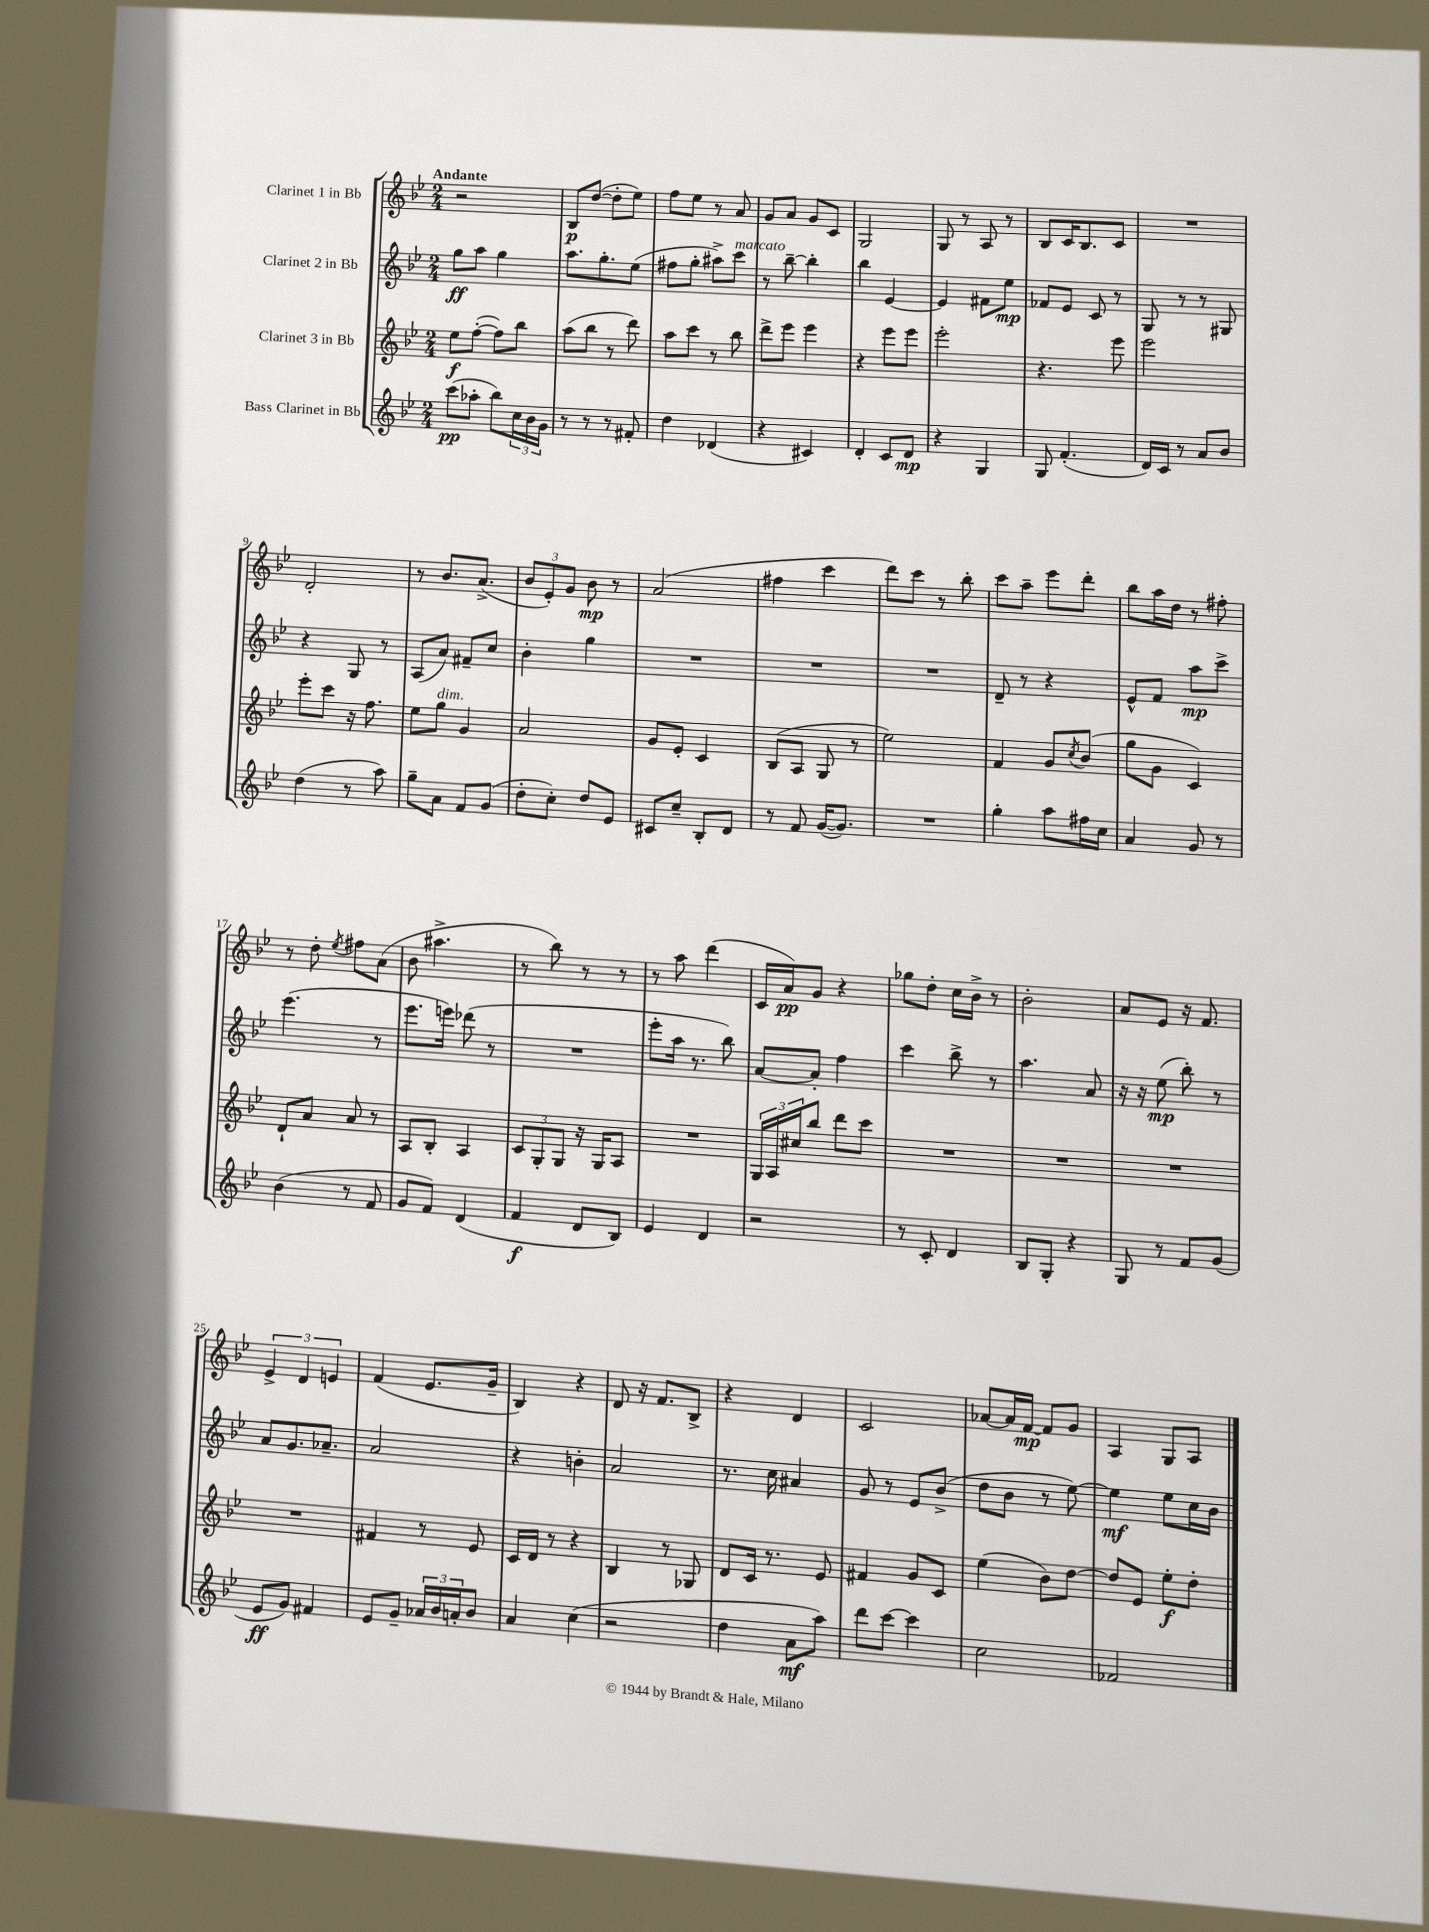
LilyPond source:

<<
\new StaffGroup <<
\new Staff = "s0" \with { instrumentName = "Clarinet 1 in Bb" } {
    \clef treble \key bes \major \numericTimeSignature \time 2/4 \tempo "Andante"
    r2 |
    bes8\p d''8~( d''8-. ees''8) |
    f''8 ees''8 r8 a'8 |
    g'8 a'8 g'8 c'8 |
    g2 |
    g8 r8 a8 r8 |
    bes8 c'16 bes8. c'8 |
    R2 |
    d'2-. |
    r8 bes'8. a'8.->( |
    \tuplet 3/2 { bes'8 ees'8-.) g'8 } bes'8\mp r8 |
    a'2( |
    fis''4 c'''4 |
    d'''8) c'''8 r8 bes''8-. |
    c'''8 a''8-- ees'''8 d'''8-. |
    bes''8 a''16 d''16 r8 fis''8-. |
    r8 d''8-. \acciaccatura { ees''8 } fis''8 a'8( |
    bes'8 ais''4.-> |
    r8 bes''8) r8 r8 |
    r8 a''8 d'''4( |
    c'16 a'16\pp) g'8 r4 |
    ges''8 d''8-. c''16 bes'16-> r8 |
    bes'2-. |
    a'8 ees'8 r16 f'8. |
    \tuplet 3/2 { ees'4-> d'4 e'4 } |
    f'4( ees'8. g'16-- |
    bes4) r4 |
    d'8 r16 f'8. bes8-> |
    r4 d'4 |
    c'2 |
    aes'8~ aes'16 f'16~\mp f'8 g'8 |
    a4 g8 a8 \bar "|." |
}
\new Staff = "s1" \with { instrumentName = "Clarinet 2 in Bb" } {
    \clef treble \key bes \major \numericTimeSignature \time 2/4
    g''8\ff a''8 g''4 |
    a''8. g''8.-. ees''8( |
    fis''8 g''8-. ais''8->) c'''8^\markup { \italic "marcato" } |
    r8 bes''8~-- bes''4-. |
    bes''4 ees'4~ |
    ees'4 fis'8 ees''8\mp |
    fes'8 ees'8 c'8 r8 |
    g8 r8 r8 gis8 |
    r4 g8 r8 |
    a8( a'8) fis'8-- c''8 |
    bes'4-. g''4 |
    R2 |
    R2 |
    R2 |
    d'8-- r8 r4 |
    ees'8-^ f'8 a''8\mp c'''8-> |
    ees'''4.( r8 |
    ees'''8. e'''16) des'''8( r8 |
    R2 |
    ees'''8-. a''16 r8. bes''8) |
    a'8~ a'8-. f''4 |
    c'''4 bes''8-> r8 |
    a''4. a'8 |
    r16 r16 ees''8\mp( bes''8-.) r8 |
    a'8 g'8. aes'8.-- |
    a'2 |
    r4 b'4-. |
    a'2 |
    r8. c''16 ais'4 |
    g'8 r8 ees'8 bes'8->( |
    d''8 bes'8 r8 ees''8~) |
    ees''4\mf ees''8 c''16 bes'16 \bar "|." |
}
\new Staff = "s2" \with { instrumentName = "Clarinet 3 in Bb" } {
    \clef treble \key bes \major \numericTimeSignature \time 2/4
    ees''8\f f''8~-.( f''8) bes''8 |
    a''8( bes''8 r8 d'''8) |
    a''8 c'''8 r8 bes''8 |
    d'''8-> ees'''8 ees'''4 |
    r4 ees'''8 ees'''8 |
    ees'''2-. |
    r4. ees'''8 |
    ees'''2 |
    ees'''8-. c'''8 r16 f''8. |
    ees''8 g''8^\markup { \italic "dim." } g'4 |
    a'2 |
    g'8 ees'8-. c'4 |
    bes8( a8 g8 r8 |
    ees''2) |
    f'4 g'8 \acciaccatura { c''8 } bes'8( |
    g''8 g'8 c'4) |
    d'8-! a'8 a'8 r8 |
    a8 bes8-. a4 |
    \tuplet 3/2 { c'8 g8-. g8 } r16 g16 a8 |
    R2 |
    \tuplet 3/2 { g16 a16 cis''16 } bes''8 d'''8 c'''8 |
    R2 |
    R2 |
    R2 |
    R2 |
    fis'4 r8 ees'8 |
    c'16 d'16 r8 r4 |
    bes4 r8 ges8 |
    d'8 c'16 r8. ees'8 |
    fis'4 g'8 c'8 |
    ees''4( bes'8) d''8~ |
    d''8 ees'8 ees''8-.\f d''8-. \bar "|." |
}
\new Staff = "s3" \with { instrumentName = "Bass Clarinet in Bb" } {
    \clef treble \key bes \major \numericTimeSignature \time 2/4
    c'''8\pp( aes''8-. bes''8) \tuplet 3/2 { c''16 bes'16 g'16 } |
    r8 r8 r8 fis'8-. |
    d''4 des'4( |
    r4 cis'4) |
    d'4-. c'8 d'8\mp |
    r4 g4 |
    g8 f'4.-.( |
    d'16) c'16 r8 a'8 bes'8 |
    d''4( r8 a''8) |
    g''8-- a'8 f'8 g'8( |
    d''8-. c''8-.) d''8 ees'8 |
    cis'8 c''8-- bes8-. d'8 |
    r8 f'8 g'16~( g'8.) |
    R2 |
    g''4-. a''8 fis''16 c''16 |
    a'4 g'8 r8 |
    bes'4( r8 f'8 |
    g'8 f'8) d'4( |
    f'4\f d'8 bes8) |
    ees'4 d'4 |
    r2 |
    r8 c'8-. d'4 |
    bes8 g8-. r4 |
    g8 r8 f'8 g'8( |
    ees'8\ff g'8) fis'4 |
    ees'8 g'8-- \tuplet 3/2 { aes'16 bes'16 a'16-. } bes'8 |
    a'4 c''4( |
    r2 |
    d''4 a'8\mf a''8) |
    d'''8 c'''8~ c'''4 |
    c''2 |
    fes'2 \bar "|." |
}
>>
>>
